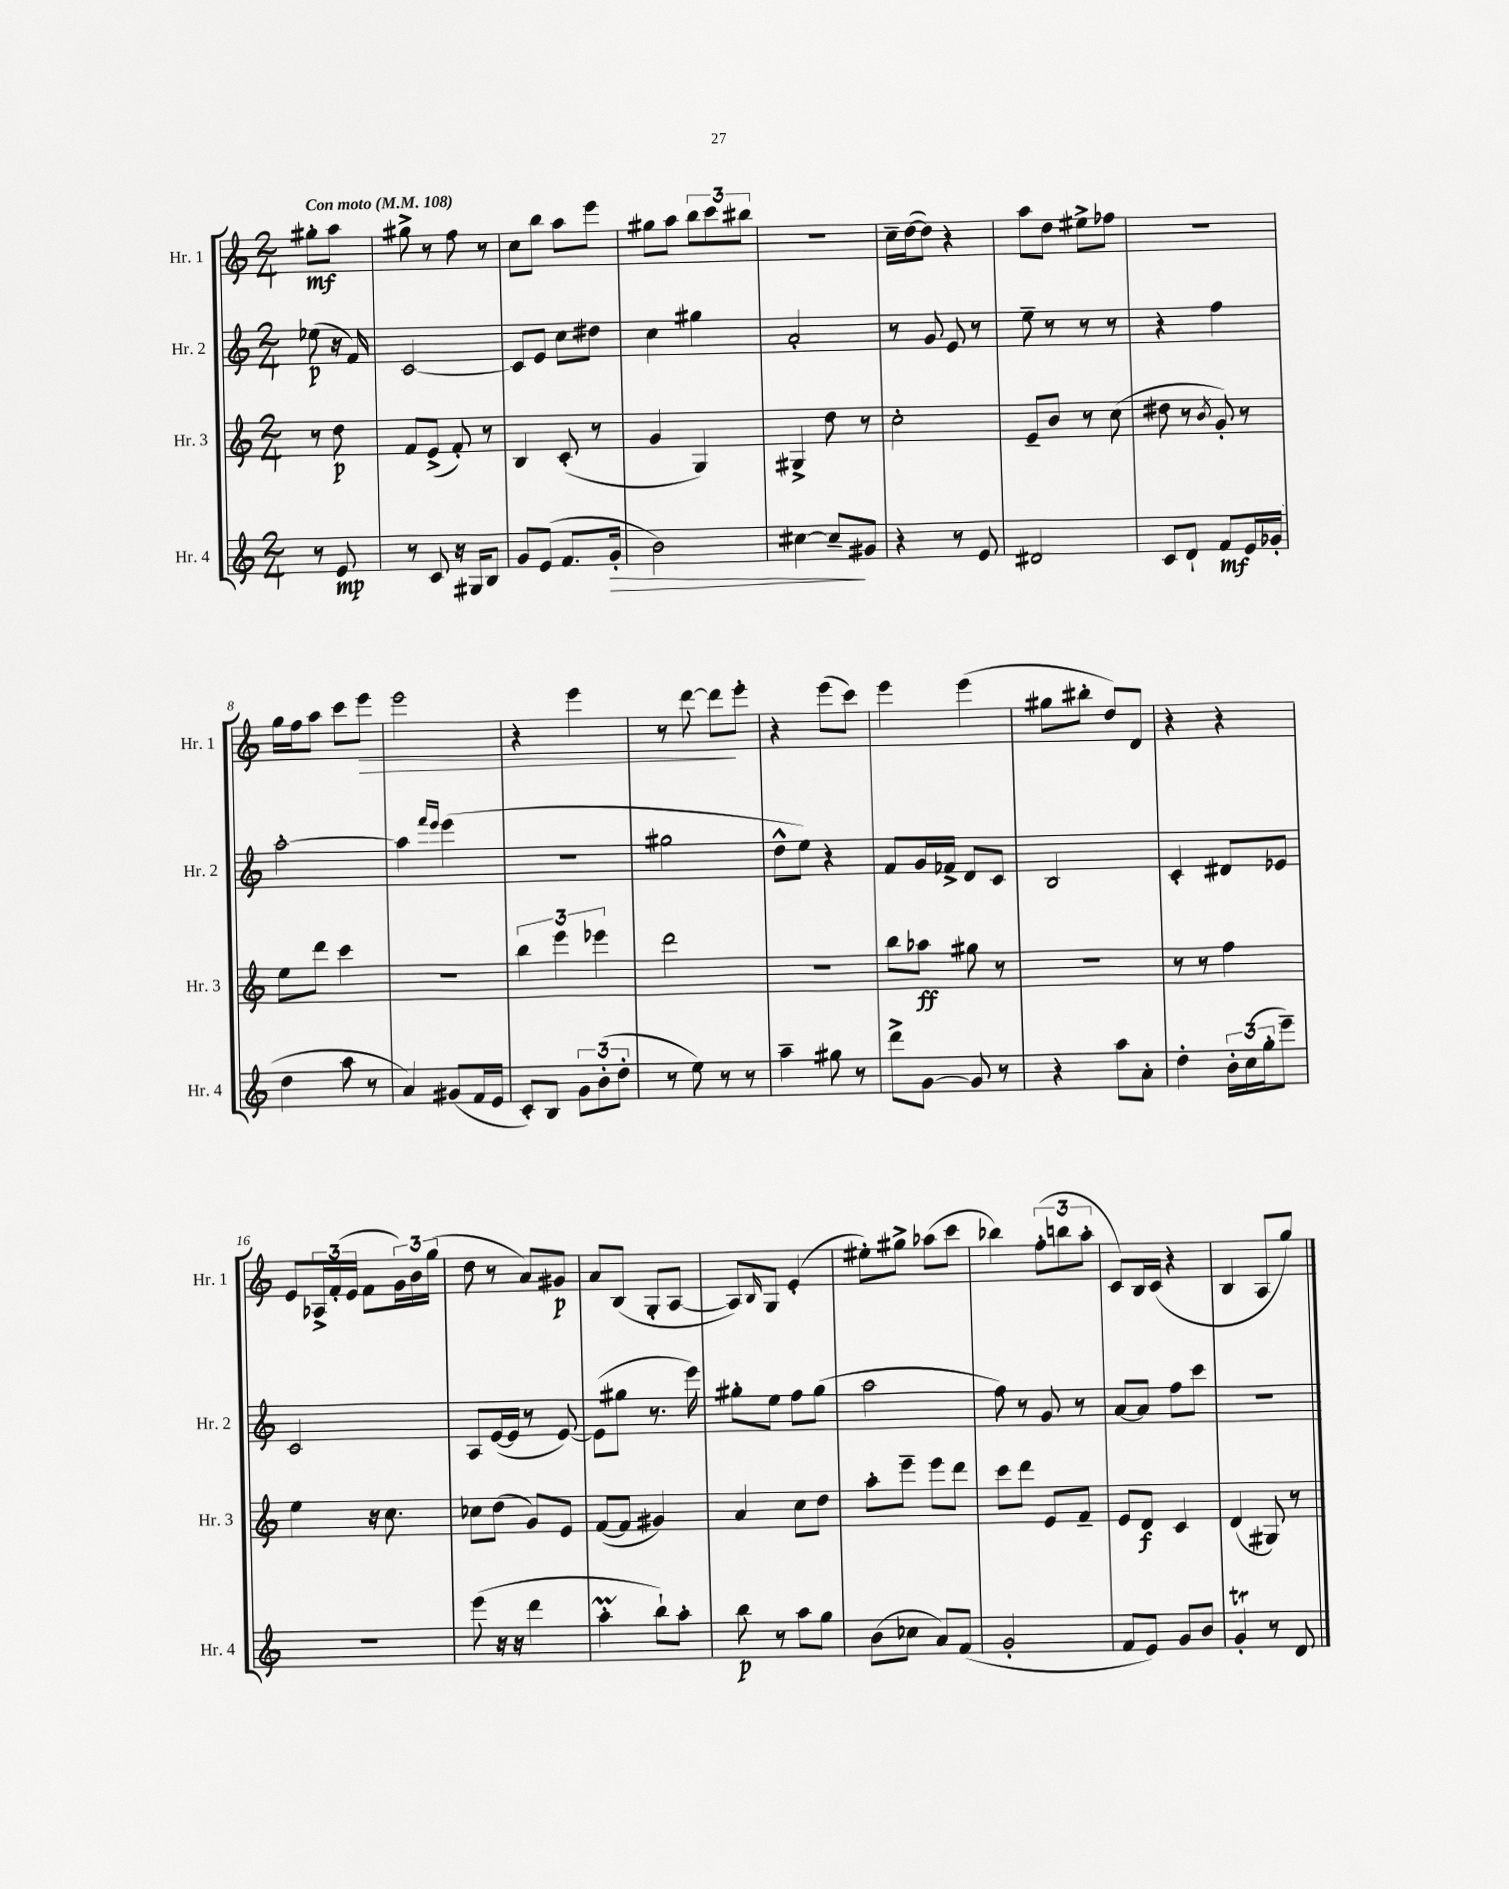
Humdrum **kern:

**kern	**kern	**kern	**kern
*staff4	*staff3	*staff2	*staff1
*clefG2	*clefG2	*clefG2	*clefG2
*k[]	*k[]	*k[]	*k[]
*M2/4	*M2/4	*M2/4	*M2/4
*MM108	*MM108	*MM108	*MM108
8r	8r	(8ee-\	8gg#'\L
8e/	8dd\	16r	8aa\J
.	.	16f/)	.
=	=	=	=
8r	8f/L	[2c/	8gg#^\
8c/	(8e^/J	.	8r
16r	8f'/)	.	8ff\
16G#/LK	.	.	.
8B/J	8r	.	8r
=	=	=	=
8g/L	4B/	8c/]L	8cc\L
(8e/J	.	8e/J	8bb\J
8.f/L	(8c'/	8cc\L	8aa\L
.	8r	8dd#\J	8eee\J
16g'/Jk	.	.	.
=	=	=	=
2b\)	4g/	4cc\	8gg#\L
.	.	.	8aa\J
.	4G/)	4gg#\	12bb\L
.	.	.	12ccc\
.	.	.	12bb#\J
=	=	=	=
[4cc#\	4G#^/	2a'/	2r
8cc#~/]L	8dd\	.	.
8g#/J	8r	.	.
=	=	=	=
4r	2cc'\	8r	16cc~\LL
.	.	.	([16dd\J
.	.	8g/	8dd\]J)
8r	.	8e/	4r
8e/	.	8r	.
=	=	=	=
2d#/	8e~/L	8ee~\	8aa\L
.	8b/J	8r	8dd\J
.	8r	8r	8ee#^\L
.	(8cc\	8r	8ff-\J
=	=	=	=
8c/L	8dd#\	4r	2r
8d`/J	8r	.	.
.	8qb/	.	.
8f/L	8g'/)	4ff\	.
16e/L	8r	.	.
(16g-'/JJ	.	.	.
=	=	=	=
4dd\	8ee\L	[2aa'\	16gg\LL
.	.	.	16ff\J
.	8ddd\J	.	8aa\J
8aa\	4ccc\	.	8ccc\L
8r	.	.	8eee\J
=	=	=	=
4a/)	2r	4aa\]	2eee\
.	.	16qqfff/LL	.
.	.	16qqeee/JJ	.
(8g#/L	.	(4eee\	.
16f/L	.	.	.
16e/JJ	.	.	.
=	=	=	=
8c'/L)	6bb\	2r	4r
8B/J	.	.	.
.	6eee\	.	.
12g\L	.	.	4eee\
(12b'\	6eee-\	.	.
12dd'\J	.	.	.
=	=	=	=
8r	2ddd\	2gg#\	8r
8ee\)	.	.	[8ddd\
8r	.	.	8ddd\]L
8r	.	.	8eee'\J
=	=	=	=
4aa~\	2r	8dd^^\L	4r
.	.	8ee\J)	.
8gg#\	.	4r	(8eee\L
8r	.	.	8ccc\J)
=	=	=	=
8ddd^\L	8bb\L	8f/L	4eee\
[8g\J	8aa-\J	16g/L	.
.	.	16f-^/JJ	.
8g/]	8gg#\	8d/L	(4eee\
8r	8r	8c/J	.
=	=	=	=
4r	2r	2B/	8gg#\L
.	.	.	8bb#'\J
8aa\L	.	.	8dd/L)
8a'\J	.	.	8d/J
=	=	=	=
4dd'\	8r	4c'/	4r
.	8r	.	.
24b'\LL	4ff\	8d#/L	4r
(24cc\	.	.	.
24gg'\J	.	.	.
8eee~\J)	.	8e-/J	.
=	=	=	=
2r	4ee\	2c/	8e/L
.	.	.	24A-^/L
.	.	.	(24f'/
.	.	.	24e/JJ
.	16r	.	8f\L
.	8.cc\	.	.
.	.	.	24g\L)
.	.	.	24b\
.	.	.	(24gg\JJ
=	=	=	=
(8eee\	8cc-\L	8A/L	8dd\
16r	(8dd\J	([16e/L	8r
16r	.	16e/]JJ	.
4ddd\	8g/L)	8r	8a/L)
.	8e/J	[8e/)	8g#/J
=	=	=	=
4aa'\	([8f/L	(8e\]L	8a/L
.	8f/]J	8gg#\J	(8B/J
8bb`\L)	4g#/)	8.r	8G'/L
8aa'\J	.	.	[8A/J
.	.	16eee\)	.
=	=	=	=
8bb\	4a/	8gg#'\L	8A/]L)
.	.	.	16qqB/
8r	.	8ee\J	8G/J
8aa\L	8cc\L	8ff\L	(4e'/
8gg\J	8dd\J	(8gg#\J	.
=	=	=	=
(8b\L	8aa'\L	2aa\	8ee#'\L)
8cc-\J	8eee~\J	.	8gg#^\J
8a/L)	8eee\L	.	(8aa-\L
(8f/J	8ddd\J	.	8ccc\J
=	=	=	=
2g'/	8ccc\L	8ff\)	4bb-\)
.	8ddd\J	8r	.
.	8e/L	8g/	(12ff'\L
.	.	.	12bb\
.	8f~/J	8r	.
.	.	.	12aa'\J
=	=	=	=
8f/L	8e/L	[8a/L	8c/L)
8e/J)	8d/J	8a/]J	16B/L
.	.	.	(16c/JJ
8g/L	4c/	8ff\L	4r
8b/J	.	8ccc\J	.
=	=	=	=
4g'/	(4d/	2r	4B/
8r	8G#/)	.	8A/L
8d/	8r	.	8gg/J)
==	==	==	==
*-	*-	*-	*-
